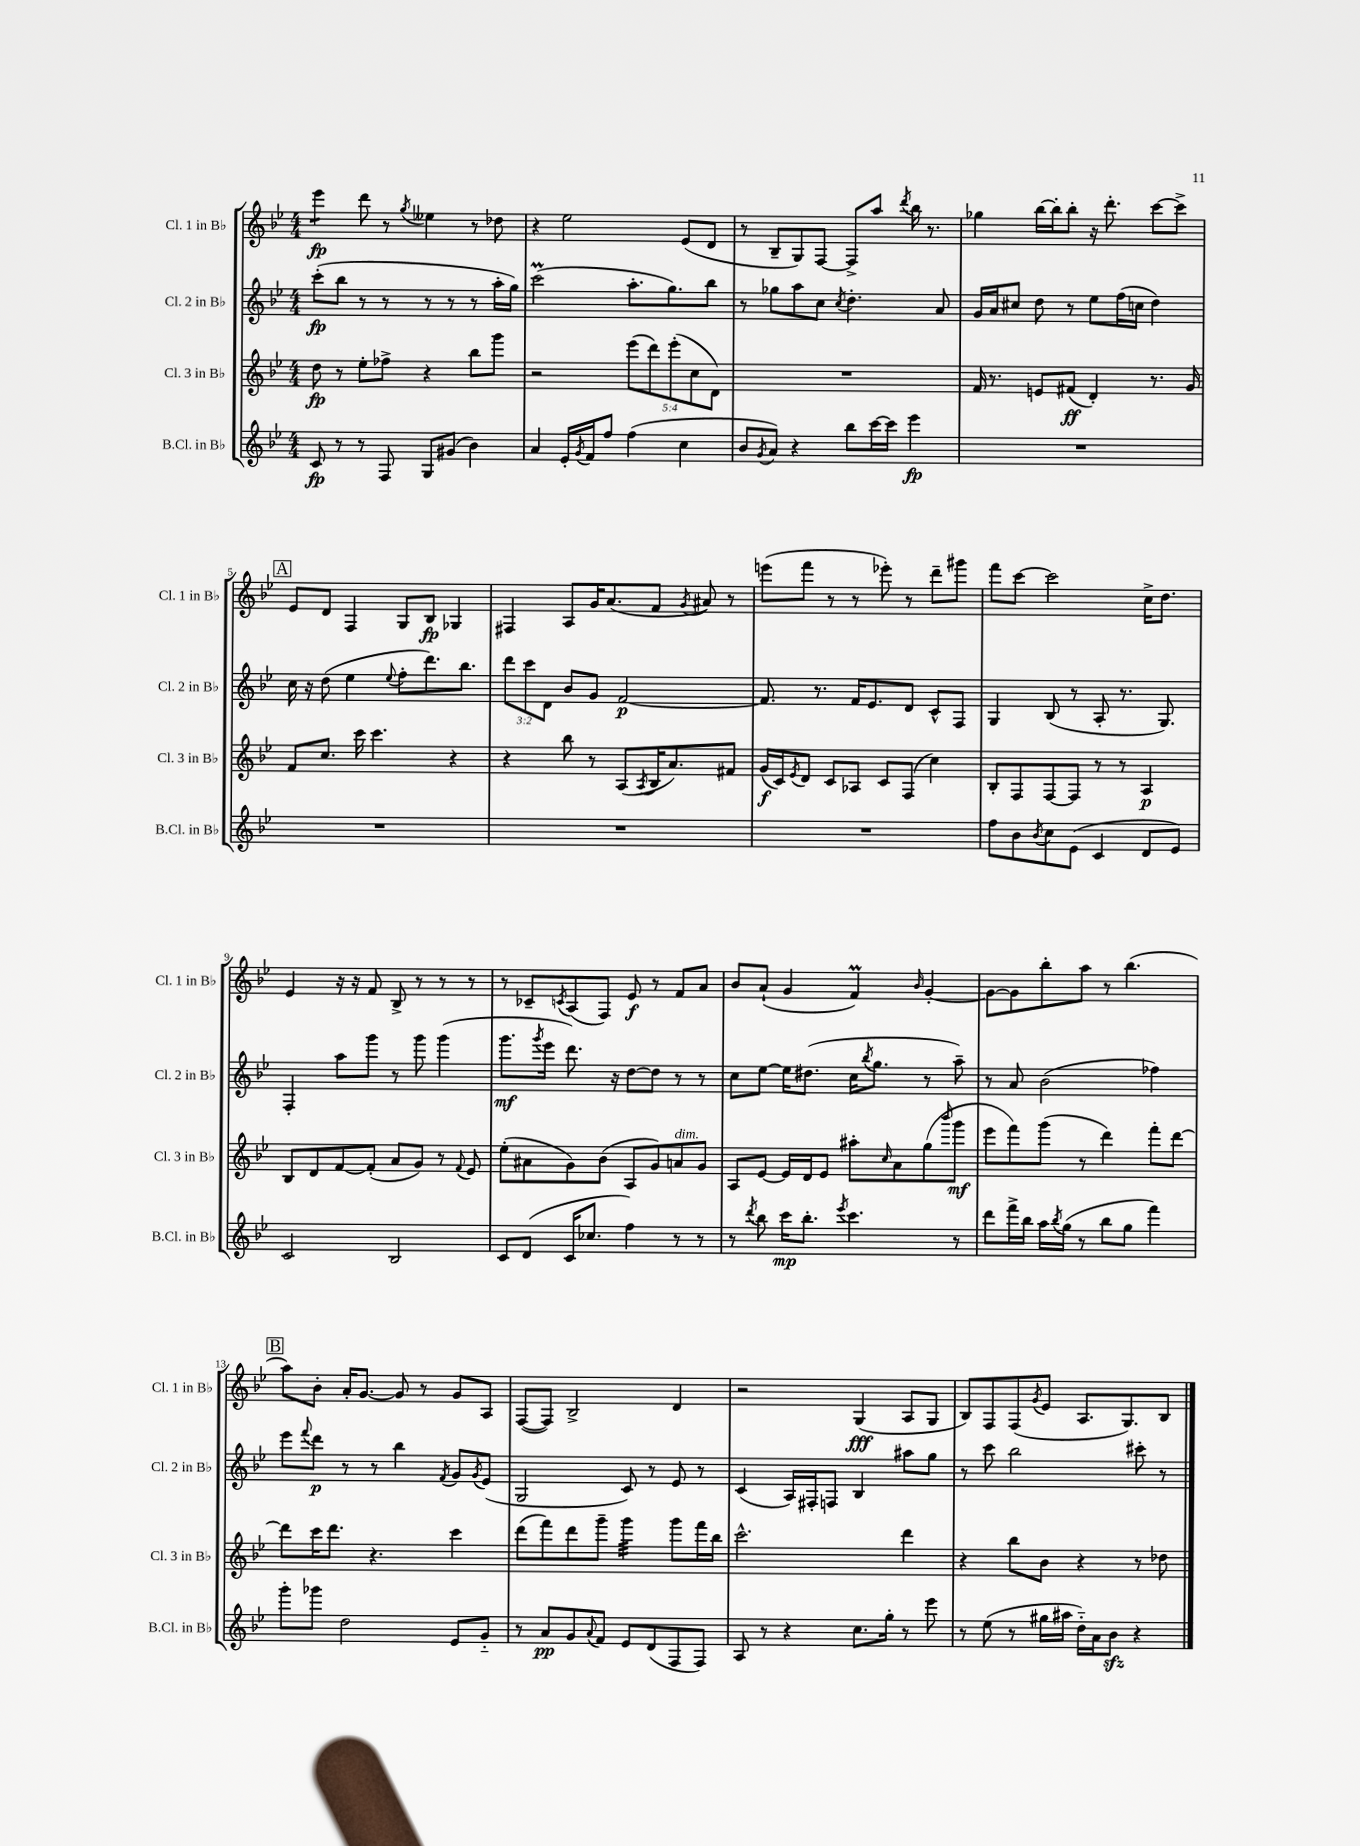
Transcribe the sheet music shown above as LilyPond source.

<<
\new StaffGroup <<
\new Staff = "s0" \with { instrumentName = "Cl. 1 in Bb" shortInstrumentName = "Cl. 1 in Bb" } {
    \clef treble \key bes \major \numericTimeSignature \time 4/4
    ees'''4:8\fp d'''8 r8 \acciaccatura { g''8 } eeses''4 r8 des''8 |
    r4 ees''2 ees'8( d'8 |
    r8 bes8-- g8) f8~ f8-> a''8 \acciaccatura { d'''8 } bes''16 r8. |
    ges''4 bes''16~ bes''16-. bes''8-. r16 d'''8.-. c'''8~ c'''8-> |
    \mark \markup { \box "A" } ees'8 d'8 f4 g8 bes8\fp ges4 |
    fis4 a8 g'16 a'8.( f'8 \acciaccatura { g'8 } ais'8) r8 |
    e'''8( f'''8 r8 r8 ees'''8-.) r8 d'''8-- gis'''8 |
    f'''8 c'''8~ c'''2 c''16-> d''8. |
    ees'4 r16 r16 f'8 bes8-> r8 r8 r8 |
    r8 ces'8-- \acciaccatura { c'8 } a8( f8) ees'8\f r8 f'8 a'8 |
    bes'8 a'8-!( g'4 f'4\prall) \grace { bes'16 } g'4~-. |
    g'8~ g'8 bes''8-. a''8 r8 bes''4.( |
    \mark \markup { \box "B" } a''8) bes'8-. a'16-. g'8.~ g'8 r8 g'8 a8 |
    f8~( f8) bes2-> d'4 |
    r2 g4\fff( a8 g8 |
    bes8) f8 f8( \acciaccatura { g'8 } ees'8 a8. g8.) bes8 \bar "|." |
}
\new Staff = "s1" \with { instrumentName = "Cl. 2 in Bb" shortInstrumentName = "Cl. 2 in Bb" } {
    \clef treble \key bes \major \numericTimeSignature \time 4/4 \override Staff.TupletNumber.text = #tuplet-number::calc-fraction-text
    c'''8-.\fp( bes''8 r8 r8 r8 r8 r8 a''16-. g''16) |
    c'''2\prall( a''8.-. g''8.) bes''8 |
    r8 ges''8 a''8 c''8 \acciaccatura { c''8 } d''4.-. a'8 |
    g'16 a'16 cis''8 d''8 r8 ees''8 f''16( c''16 d''4) |
    \mark \markup { \box "A" } c''16 r16 d''8( ees''4 \appoggiatura { ees''8 } f''8-. d'''8.) bes''8. |
    \tuplet 3/2 { d'''8 c'''8 d'8 } bes'8 g'8 f'2~\p |
    f'8. r8. f'16 ees'8. d'8 c'8-^ f8 |
    g4 bes8( r8 a8-. r8. g8.) |
    f4-. a''8 g'''8 r8 g'''8 g'''4( |
    g'''8.\mf \acciaccatura { g'''8 } ees'''16 d'''8.) r16 d''8~ d''8 r8 r8 |
    c''8 ees''8~ ees''16 dis''8.( c''16 \acciaccatura { bes''8 } g''8. r8 a''8--) |
    r8 a'8 bes'2( fes''4) |
    \mark \markup { \box "B" } ees'''8 \appoggiatura { f'''8 } d'''8\p r8 r8 bes''4 \acciaccatura { f'8 } g'8 \acciaccatura { g'8 } ees'8( |
    g2 c'8) r8 ees'8 r8 |
    c'4( a16) fis16-. f8 bes4 ais''8 g''8 |
    r8 c'''8 bes''2 cis'''8-. r8 \bar "|." |
}
\new Staff = "s2" \with { instrumentName = "Cl. 3 in Bb" shortInstrumentName = "Cl. 3 in Bb" } {
    \clef treble \key bes \major \numericTimeSignature \time 4/4 \override Staff.TupletNumber.text = #tuplet-number::calc-fraction-text
    d''8\fp r8 ees''8-. fes''8-> r4 bes''8 g'''8 |
    r2 \tuplet 5/4 { ees'''8( d'''8) ees'''8-.( c''8 d'8) } |
    R1 |
    f'16 r8. e'8 fis'8\ff( d'4-.) r8. g'16 |
    \mark \markup { \box "A" } f'8 c''8. c'''16 c'''4. r4 |
    r4 bes''8 r8 a8( \acciaccatura { a8 } bes16 a'8.) fis'8 |
    g'16\f( c'16) \acciaccatura { ees'8 } d'8 c'8 aes8 c'8 f8( c''4) |
    bes8-. f8 f8~ f8 r8 r8 a4\p |
    bes8 d'8 f'8~ f'8-.( a'8 g'8) r8 \appoggiatura { f'8 } ees'8 |
    ees''8-.( ais'8 g'8) bes'8( a8 g'8) a'8^\markup { \italic "dim." } g'8 |
    a8 ees'8~ ees'16 d'16 ees'8 ais''8-. \grace { c''16 } a'8 g''8( \grace { bes'''16 } g'''8\mf |
    ees'''8 f'''8) g'''8( r8 d'''4) f'''8-. d'''8~ |
    \mark \markup { \box "B" } d'''8 c'''16 d'''8. r4. c'''4 |
    d'''8( f'''8) d'''8 g'''8-- g'''4:32 g'''8 f'''16 bes''16 |
    c'''2.-^ d'''4 |
    r4 bes''8 bes'8 r4 r8 des''8 \bar "|." |
}
\new Staff = "s3" \with { instrumentName = "B.Cl. in Bb" shortInstrumentName = "B.Cl. in Bb" } {
    \clef treble \key bes \major \numericTimeSignature \time 4/4
    c'8\fp r8 r8 f8 g8 gis'8( bes'4) |
    a'4 ees'16-. \acciaccatura { g'8 } f'16 f''8 f''4( c''4 |
    bes'8 \acciaccatura { g'8 } a'8) r4 bes''8 c'''16~ c'''16 ees'''4\fp |
    R1 |
    \mark \markup { \box "A" } R1 |
    R1 |
    R1 |
    f''8 bes'8 \acciaccatura { bes'8 } c''8 ees'8( c'4 d'8 ees'8) |
    c'2 bes2 |
    c'8 d'8( c'16 ces''8. f''4) r8 r8 |
    r8 \acciaccatura { d'''8 } bes''8 c'''16\mp bes''8.-. \acciaccatura { ees'''8 } c'''4. r8 |
    d'''8 f'''16-> bes''16 a''16 \acciaccatura { bes''8 } g''16( r8 bes''8 g''8 f'''4) |
    \mark \markup { \box "B" } g'''8-. ges'''8 d''2 ees'8 g'8-_ |
    r8 a'8\pp g'8 \appoggiatura { a'8 } f'8 ees'8 d'8( f8 f8) |
    a8 r8 r4 c''8. g''16-. r8 ees'''8 |
    r8 ees''8( r8 gis''16 ais''16 d''16-_) a'16 bes'8\sfz r4 \bar "|." |
}
>>
>>
